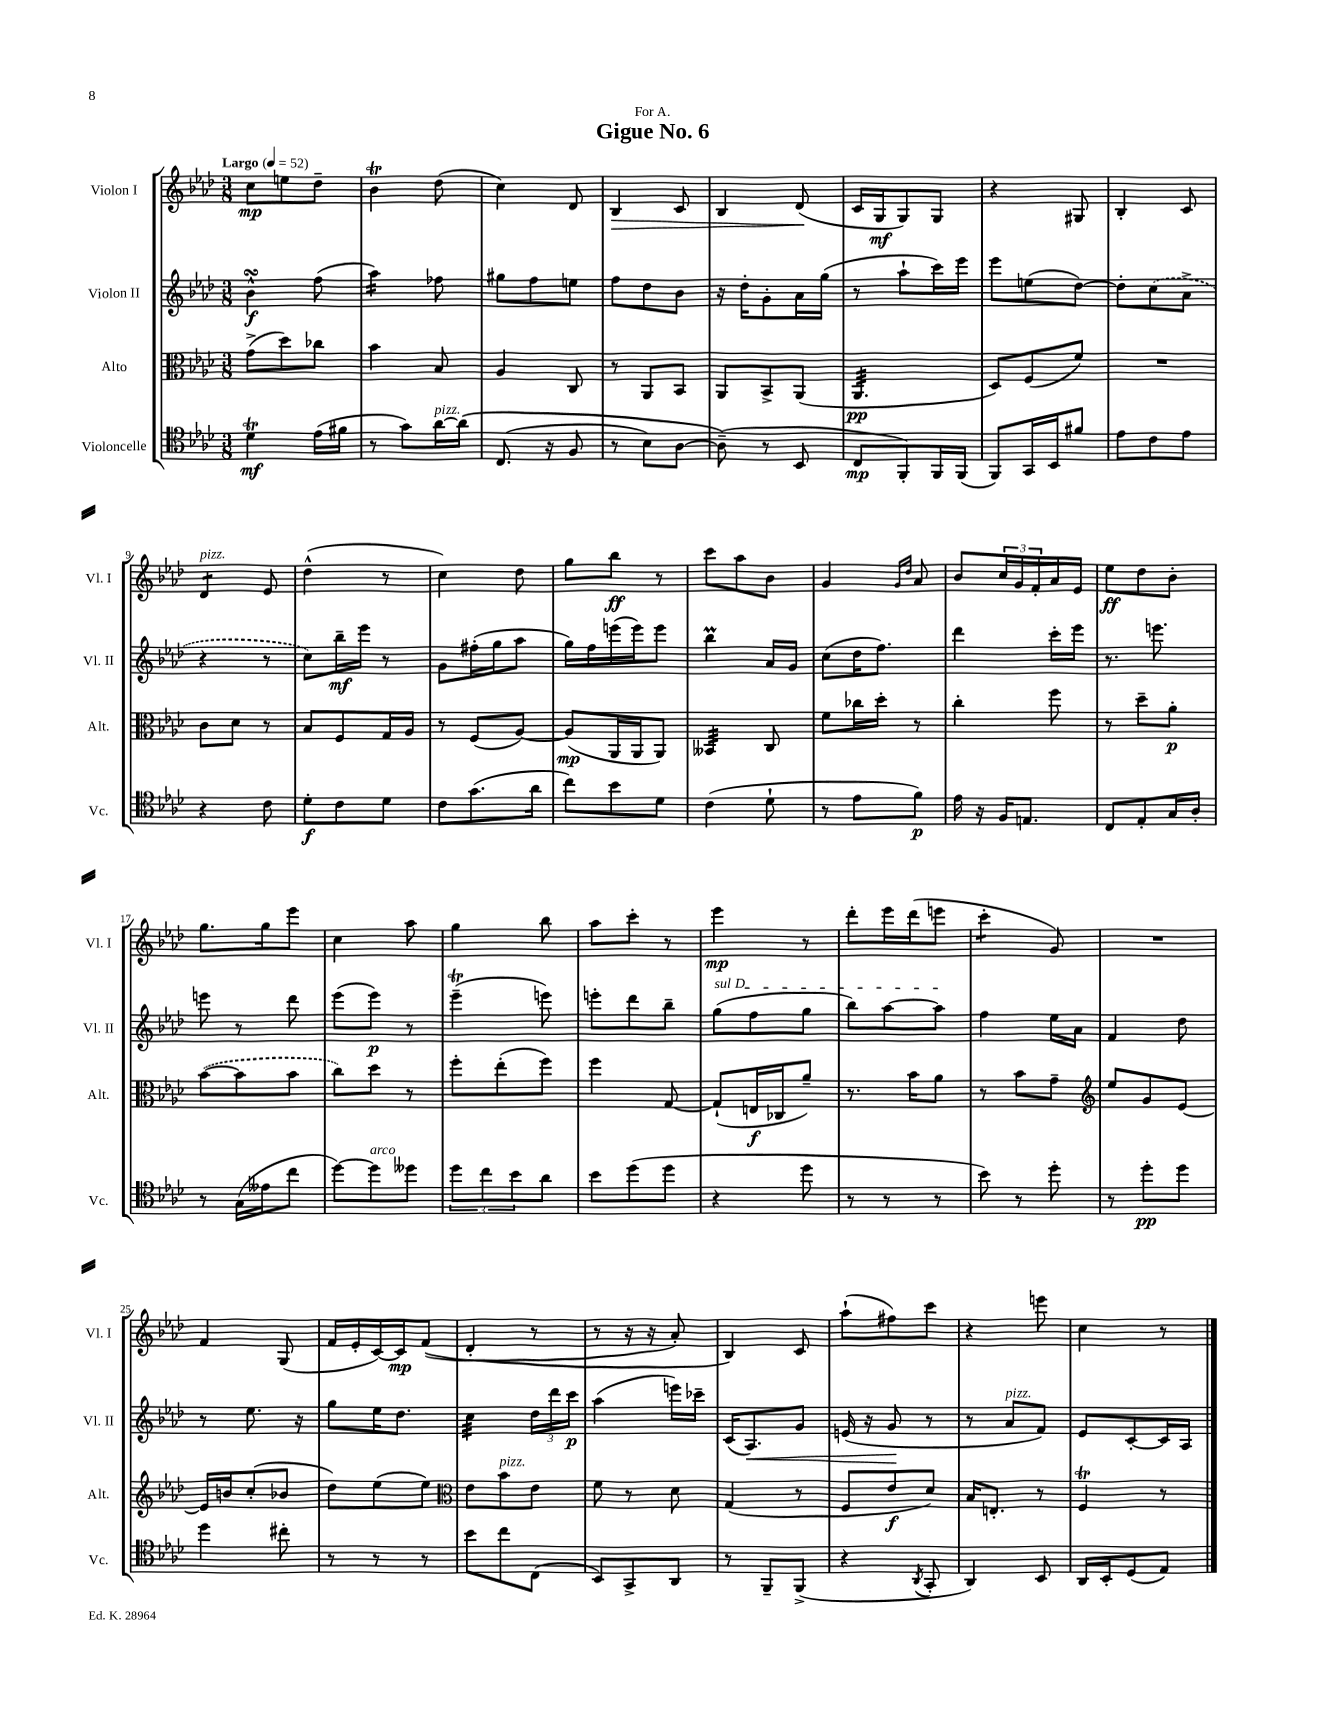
\header { title = "Gigue No. 6" dedication = "For A." }
<<
\new StaffGroup <<
\new Staff = "s0" \with { instrumentName = "Violon I" shortInstrumentName = "Vl. I" } {
    \clef treble \key aes \major \numericTimeSignature \time 3/8 \tempo "Largo" 4 = 52
    c''8\mp e''8 des''8-- |
    bes'4\trill des''8( |
    c''4) des'8 |
    bes4\> c'8 |
    bes4 des'8\!( |
    c'16 g16\mf g8) g8 |
    r4 gis8 |
    bes4-. c'8 |
    des'4:8^\markup { \italic "pizz." } ees'8 |
    des''4-^( r8 |
    c''4) des''8 |
    g''8 bes''8\ff r8 |
    c'''8 aes''8 bes'8 |
    g'4 \grace { g'16 des''16 } aes'8 |
    bes'8 \tuplet 3/2 { c''16 g'16 f'16-. } aes'16 ees'16 |
    ees''8\ff des''8 bes'8-. |
    g''8. g''16 ees'''8 |
    c''4 aes''8 |
    g''4 bes''8 |
    aes''8 c'''8-. r8 |
    ees'''4\mp r8 |
    des'''8-. ees'''16 des'''16( e'''8 |
    c'''4:8-. g'8) |
    R4. |
    f'4 g8( |
    f'16 ees'16-. c'16~) c'16\mp f'8(\( |
    des'4-. r8 |
    r8 r16 r16 aes'8-.) |
    bes4\) c'8 |
    aes''8-!( fis''8) c'''8 |
    r4 e'''8 |
    c''4 r8 \bar "|." |
}
\new Staff = "s1" \with { instrumentName = "Violon II" shortInstrumentName = "Vl. II" } {
    \clef treble \key aes \major \numericTimeSignature \time 3/8
    bes'4-^\turn\f f''8( |
    aes''4:16) fes''8 |
    gis''8 f''8 e''8 |
    f''8 des''8 bes'8 |
    r16 des''16-. g'8-. aes'16 g''16( |
    r8 aes''8-! c'''16) ees'''16 |
    ees'''8 e''8( des''8~) |
    des''8-. \once \slurDashed c''8( aes'8-> |
    r4 r8 |
    c''8) bes''16--\mf ees'''16 r8 |
    g'8 fis''16-.( g''16 aes''8 |
    g''16) f''16 e'''16( e'''16) e'''8 |
    bes''4\prall aes'16 g'16 |
    c''8( des''16 f''8.) |
    des'''4 c'''16-. ees'''16 |
    r8. e'''8. |
    e'''8 r8 des'''8 |
    ees'''8( ees'''8\p) r8 |
    ees'''4--\trill( e'''8) |
    e'''8-. des'''8 bes''8-- |
    \once \override TextSpanner.bound-details.left.text = \markup { \italic "sul D" } g''8\startTextSpan( f''8 g''8 |
    bes''8) aes''8~ aes''8\stopTextSpan |
    f''4 ees''16 aes'16 |
    f'4 des''8 |
    r8 ees''8. r16 |
    g''8 ees''16 des''8. |
    c''4:32 \tuplet 3/2 { des''16 des'''16 c'''16\p } |
    aes''4( e'''16) ces'''16-- |
    c'16( aes8.\<) g'8 |
    e'16( r16 g'8\! r8 |
    r8 aes'8^\markup { \italic "pizz." } f'8) |
    ees'8 c'8~-. c'16 aes16 \bar "|." |
}
\new Staff = "s2" \with { instrumentName = "Alto" shortInstrumentName = "Alt." } {
    \clef alto \key aes \major \numericTimeSignature \time 3/8
    g'8->( des''8) ces''8 |
    bes'4 bes8 |
    aes4 c8 |
    r8 aes,8 bes,8 |
    aes,8 bes,8-> aes,8( |
    aes,4.:32\pp |
    des8) f8( f'8) |
    R4. |
    c'8 des'8 r8 |
    bes8 f8 g16 aes16 |
    r8 f8( aes8~) |
    aes8\mp( aes,16 aes,16 aes,8) |
    beses,4:32 c8 |
    f'8 ces''16 des''16-. r8 |
    c''4-. f''8 |
    r8 des''8-- aes'8-.\p |
    \once \slurDashed bes'8~( bes'8 bes'8 |
    c''8) des''8 r8 |
    f''8-. ees''8-.( f''8) |
    f''4 g8~ |
    g8-!( e16\f ces16 aes'8--) |
    r8. bes'16 aes'8 |
    r8 bes'8 g'8-- |
    \clef treble ees''8 g'8 ees'8~ |
    ees'16 b'16 c''8-.( bes'8 |
    des''8) ees''8( ees''8) |
    \clef alto ees'8 bes'8^\markup { \italic "pizz." } ees'8 |
    f'8 r8 des'8 |
    g4( r8 |
    f8 ees'8\f des'8) |
    bes16 e8.-. r8 |
    f4\trill r8 \bar "|." |
}
\new Staff = "s3" \with { instrumentName = "Violoncelle" shortInstrumentName = "Vc." } {
    \clef tenor \key aes \major \numericTimeSignature \time 3/8
    des'4\trill\mf ees'16( fis'16 |
    r8 g'8) aes'16~^\markup { \italic "pizz." } aes'16\( |
    c8.( r16 f8 |
    r8 bes8) aes8~ |
    aes8--(\) r8 bes,8 |
    c8\mp f,8-.) f,16 f,16( |
    f,8) g,16 bes,16 fis'8 |
    ees'8 c'8 ees'8 |
    r4 c'8 |
    des'8-.\f c'8 des'8 |
    c'8 g'8.( aes'16 |
    c''8) bes'8 des'8 |
    c'4( des'8-! |
    r8 ees'8 f'8\p) |
    ees'16 r16 f16 e8. |
    c8 ees8-. g16 aes16-. |
    r8 g16( eeses'16 c''8 |
    des''8~) des''8^\markup { \italic "arco" } deses''8 |
    \tuplet 3/2 { des''8 c''8 bes'8 } aes'8 |
    bes'8 des''8( des''8 |
    r4 des''8 |
    r8 r8 r8 |
    bes'8) r8 des''8-. |
    r8 des''8-.\pp des''8 |
    des''4 cis''8-. |
    r8 r8 r8 |
    bes'8 c''8 c8( |
    bes,8) g,8-> aes,8 |
    r8 f,8-- f,8->( |
    r4 \acciaccatura { aes,8 } g,8-. |
    aes,4) bes,8 |
    aes,16 bes,16-. des8( ees8) \bar "|." |
}
>>
>>
